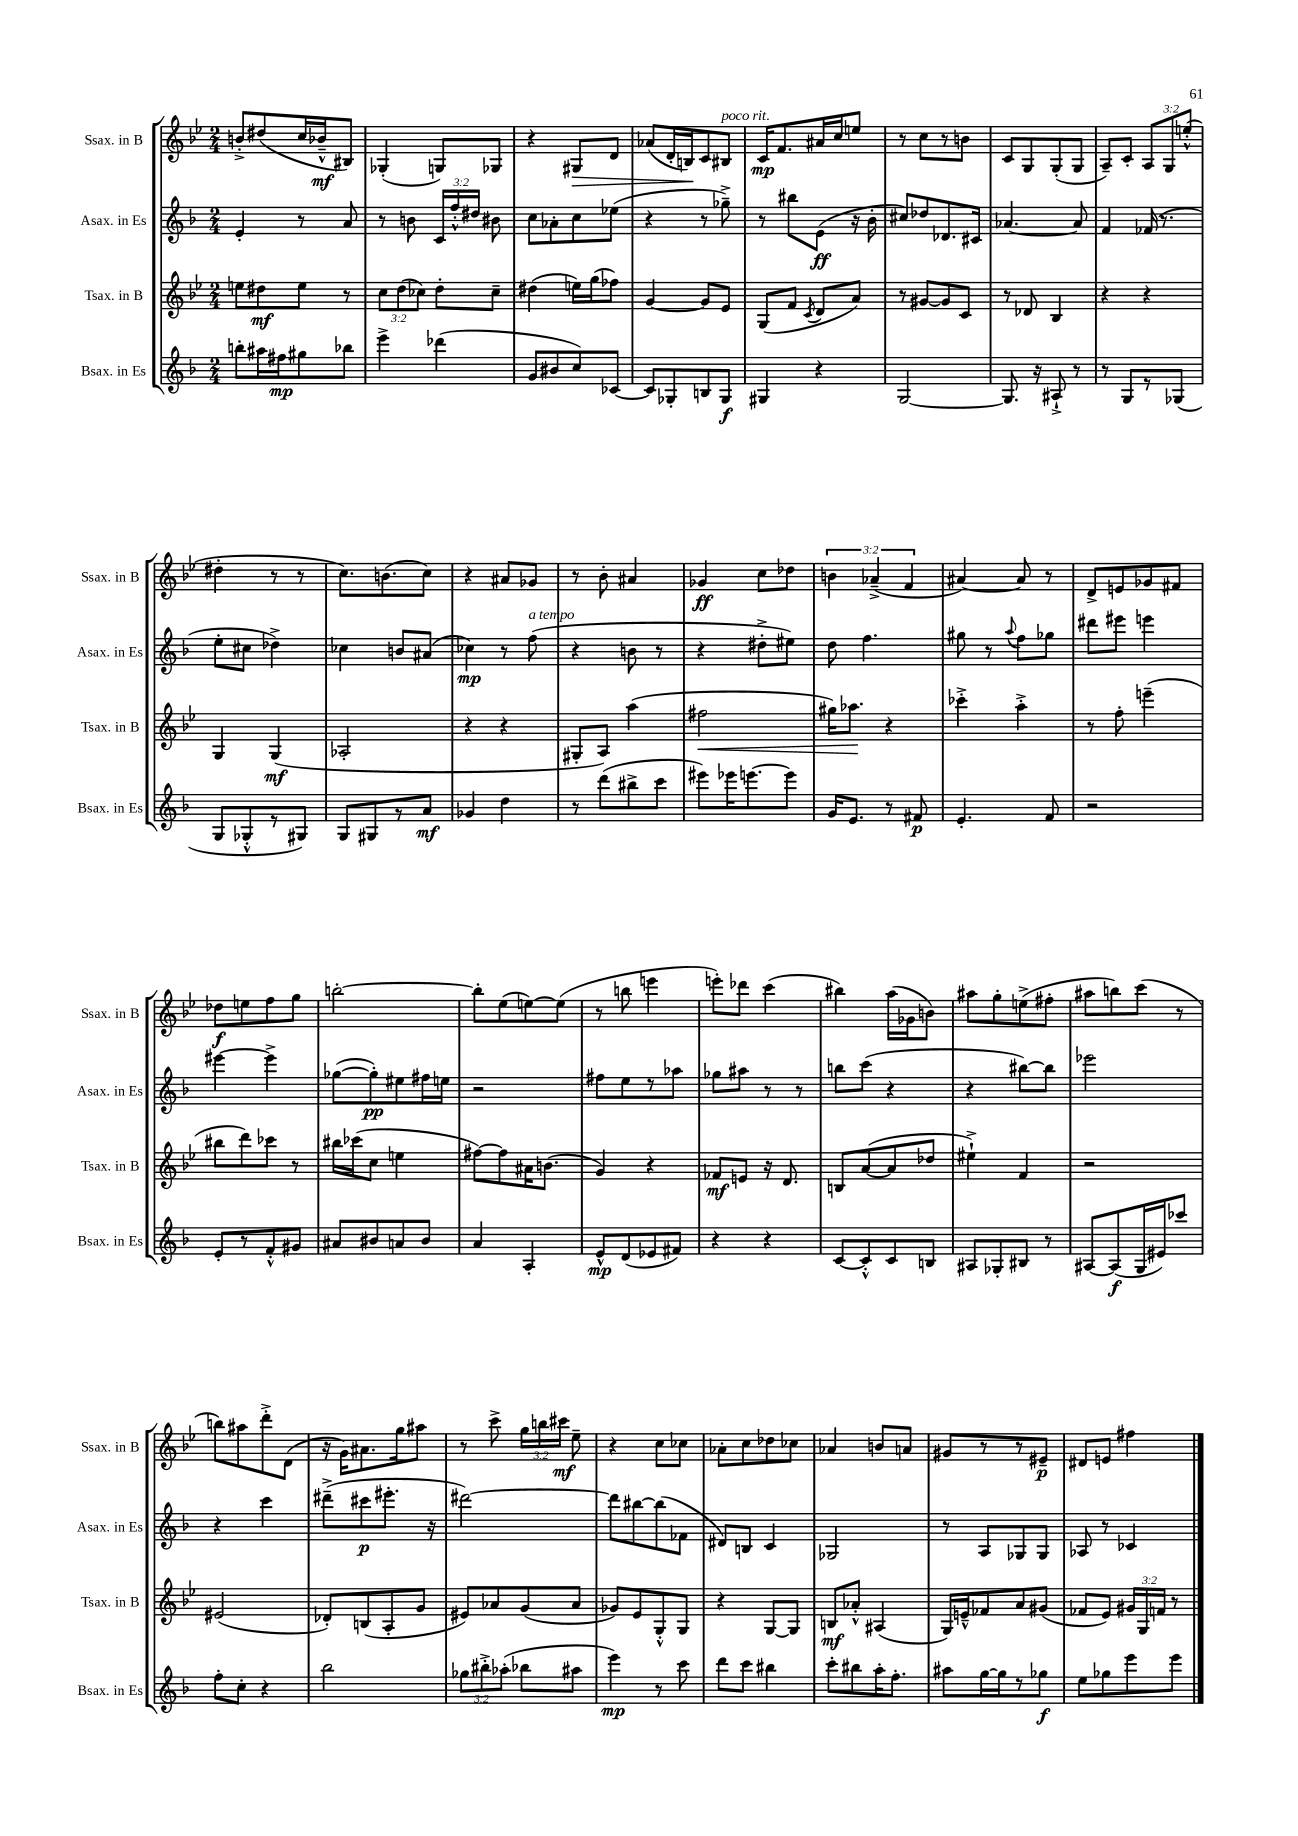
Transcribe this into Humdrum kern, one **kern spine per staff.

**kern	**kern	**kern	**kern
*staff4	*staff3	*staff2	*staff1
*clefG2	*clefG2	*clefG2	*clefG2
*k[b-]	*k[b-e-]	*k[b-]	*k[b-e-]
*M2/4	*M2/4	*M2/4	*M2/4
8bb'\L	8ee\L	4e'/	8b'^/L
16aa#\L	8dd#\	.	(8dd#/
16ff#\J	.	.	.
8gg#\	8ee\J	8r	16cc/L
.	.	.	16b-~^^/J
8bb-\J	8r	8a/	8B#/J)
=	=	=	=
4eee^\	12cc\L	8r	(4G-'/
.	(12dd\	.	.
.	.	8b\	.
.	12cc-\J)	.	.
(4ddd-\	8dd'\L	24c/LL	8G/L)
.	.	24ff'^^/	.
.	.	24dd#/JJ	.
.	8cc-~\J	8b#\	8G-/J
=	=	=	=
8g/L	(4dd#\	8cc\L	4r
8b#/	.	8a-'\	.
8cc/)	16ee\LL)	8cc\	8G#/L
.	(16gg\J	.	.
[8c-/J	8ff-\J)	(8ee-\J	8d/J
=	=	=	=
8c-/]L	[4g/	4r	(8a-/L
8G-'/	.	.	16d'/L
.	.	.	16B/J)
8B/	8g/]L	8r	8c/
8G-/J	8e-/J	8gg-~^\)	8B#/J
=	=	=	=
4G#/	(8G/L	8r	16c/LK
.	.	.	8.f/
.	8f/J	8bb#\L	.
.	8qc/	.	.
4r	8d/L	(8e\J	16a#/L
.	.	.	16cc/J
.	8a/J)	16r	8ee/J
.	.	16b-'\	.
=	=	=	=
[2G/	8r	8cc#/L)	8r
.	[8g#/L	8dd-/	8cc\L
.	8g#/]	8.d-/	8r
.	8c/J	.	8b\J
.	.	16c#/Jk	.
=	=	=	=
8.G/]	8r	[4.a-/	8c/L
.	8d-/	.	8G/
16r	.	.	.
8A#`^/	4B-/	.	(8G'/
8r	.	8a-/]	8G/J
=	=	=	=
8r	4r	4f/	8A~/L)
8G/L	.	.	8c'/J
8r	4r	(16f-/	12A/L
.	.	8.r	.
.	.	.	12G/
(8G-/J	.	.	.
.	.	.	(12ee'^^/J
=	=	=	=
8G/L	4G/	8ee'\L	4dd#'\
8G-'^^/	.	8cc#\J	.
8r	(4G/	4dd-^\)	8r
8G#/J)	.	.	8r
=	=	=	=
8G/L	2A-'/	4cc-\	8.cc\L)
8G#/	.	.	.
.	.	.	(8.b\
8r	.	8b/L	.
8a/J	.	(8a#/J	8cc\J)
=	=	=	=
4g-/	4r	4cc-\)	4r
4dd\	4r	8r	8a#/L
.	.	(8ff\	8g-/J
=	=	=	=
8r	8G#'/L	4r	8r
(8ddd\L	8A/J)	.	8b-'\
8bb#^\	(4aa\	8b\	4a#/
8ccc\J	.	8r	.
=	=	=	=
8eee#\L)	2ff#\	4r	4g-/
16eee-\K	.	.	.
[8.eee\	.	.	.
.	.	8dd#'^\L	8cc\L
8eee\]J	.	8ee#\J)	8dd-\J
=	=	=	=
16g/LK	16gg#\LK)	8dd\	6b\
8.e/J	8.aa-\J	.	.
.	.	4.ff\	.
.	.	.	(6a-~^/
8r	4r	.	.
.	.	.	6f/
8f#/	.	.	.
=	=	=	=
4.e'/	4ccc-'^\	8gg#\	[4a#/)
.	.	8r	.
.	.	8qqaa/	.
.	4aa'^\	8ff\L	8a#/]
8f/	.	8gg-\J	8r
=	=	=	=
2r	8r	8ddd#\L	8d^/L
.	8ff'\	8eee#\J	8e/
.	(4eee~\	4eee\	8g-/
.	.	.	8f#/J
=	=	=	=
8e'/L	8bb#\L	[4eee#\	8dd-\L
8r	8ddd\)	.	8ee\
8f'^^/	8ccc-\J	4eee#^\]	8ff\
8g#/J	8r	.	8gg\J
=	=	=	=
8a#/L	16bb#\LL	([8gg-\L	[2bb'\
.	(16ccc-\J	.	.
8b#/	8cc\J	8gg-'\])	.
8a/	4ee\	8ee#\	.
8b#/J	.	16ff#\L	.
.	.	16ee\JJ	.
=	=	=	=
4a/	[8ff#\L)	2r	8bb'\]L
.	8ff#\]	.	(8ee-\
4A'/	16a#\K	.	[8ee\)
.	(8.b\J	.	.
.	.	.	(8ee\]J
=	=	=	=
8e^^/L	4g/)	8ff#\L	8r
(8d/	.	8ee\	8bb\
8e-/	4r	8r	4eee\
8f#/J)	.	8aa-\J	.
=	=	=	=
4r	8f-/L	8gg-\L	8eee'\L)
.	8e/J	8aa#\J	8ddd-\J
4r	16r	8r	(4ccc\
.	8.d/	.	.
.	.	8r	.
=	=	=	=
[8c/L	8B/L	8bb\L	4bb#\)
8c'^^/]	([8a/	(8ccc\J	.
8c/	8a/]	4r	(16aa\LL
.	.	.	16g-\J
8B/J	8dd-/J	.	8b\J)
=	=	=	=
8A#/L	4ee#`^\)	4r	8aa#\L
8G-'/	.	.	8gg'\
8B#/J	4f/	[8bb#\L)	(8ee^\
8r	.	8bb#\]J	8ff#'\J
=	=	=	=
[8A#/L	2r	2eee-\	8aa#\L
(8A#/]	.	.	8bb\)
16G/L	.	.	(8ccc\J
16e#/J)	.	.	.
8ccc-/J	.	.	8r
=	=	=	=
8ff'\L	(2e#/	4r	8bb\L)
8cc'\J	.	.	8aa#\
4r	.	4ccc\	8ddd'^\
.	.	.	(8d\J
=	=	=	=
2bb-\	8d-'/L)	(8ddd#~^\L	16r
.	.	.	16g\LK)
.	(8B/	8ccc#\	8.a#\
.	8A'/	8.eee#'\J	.
.	.	.	16gg\k
.	8g/J	.	8aa#\J
.	.	16r	.
=	=	=	=
12gg-\L	8e#/L)	[2ddd#\)	8r
12bb#'^\	.	.	.
.	8a-/	.	8ccc^\
(12aa-'\J	.	.	.
8bb-\L	(8g/	.	24gg\LL
.	.	.	24bb\
.	.	.	24ccc#\JJ
8aa#\J	8a-/J	.	8ee-~\
=	=	=	=
4eee\)	8g-/L)	8ddd#\]L	4r
.	8e-/	[8bb#\	.
8r	8G'^^/	(8bb#\]	8cc\L
8ccc\	8G/J	8f-\J	8cc-\J
=	=	=	=
8ddd\L	4r	8d#/L)	8a-'\L
8ccc\J	.	8B/J	8cc\
4bb#\	[8G/L	4c/	8dd-\
.	8G/]J	.	8cc-\J
=	=	=	=
8ccc'\L	8B/L	2G-/	4a-/
8bb#\	8a-'^^/J	.	.
16aa'\K	(4A#/	.	8b/L
8.ff'\J	.	.	.
.	.	.	8a/J
=	=	=	=
8aa#\L	16G/LL)	8r	8g#/L
.	16e~^^/J	.	.
[16gg\L	8f-/	8A/L	8r
16gg\]J	.	.	.
8r	8a/	8G-/	8r
8gg-\J	(8g#/J	8G-/J	8e#~/J
=	=	=	=
8ee\L	8f-/L	8A-/	8d#/L
8gg-\	8e-/J)	8r	8e/J
8eee\	24g#/LL	4c-/	4ff#\
.	24G/	.	.
.	24f/JJ	.	.
8eee\J	8r	.	.
==	==	==	==
*-	*-	*-	*-
